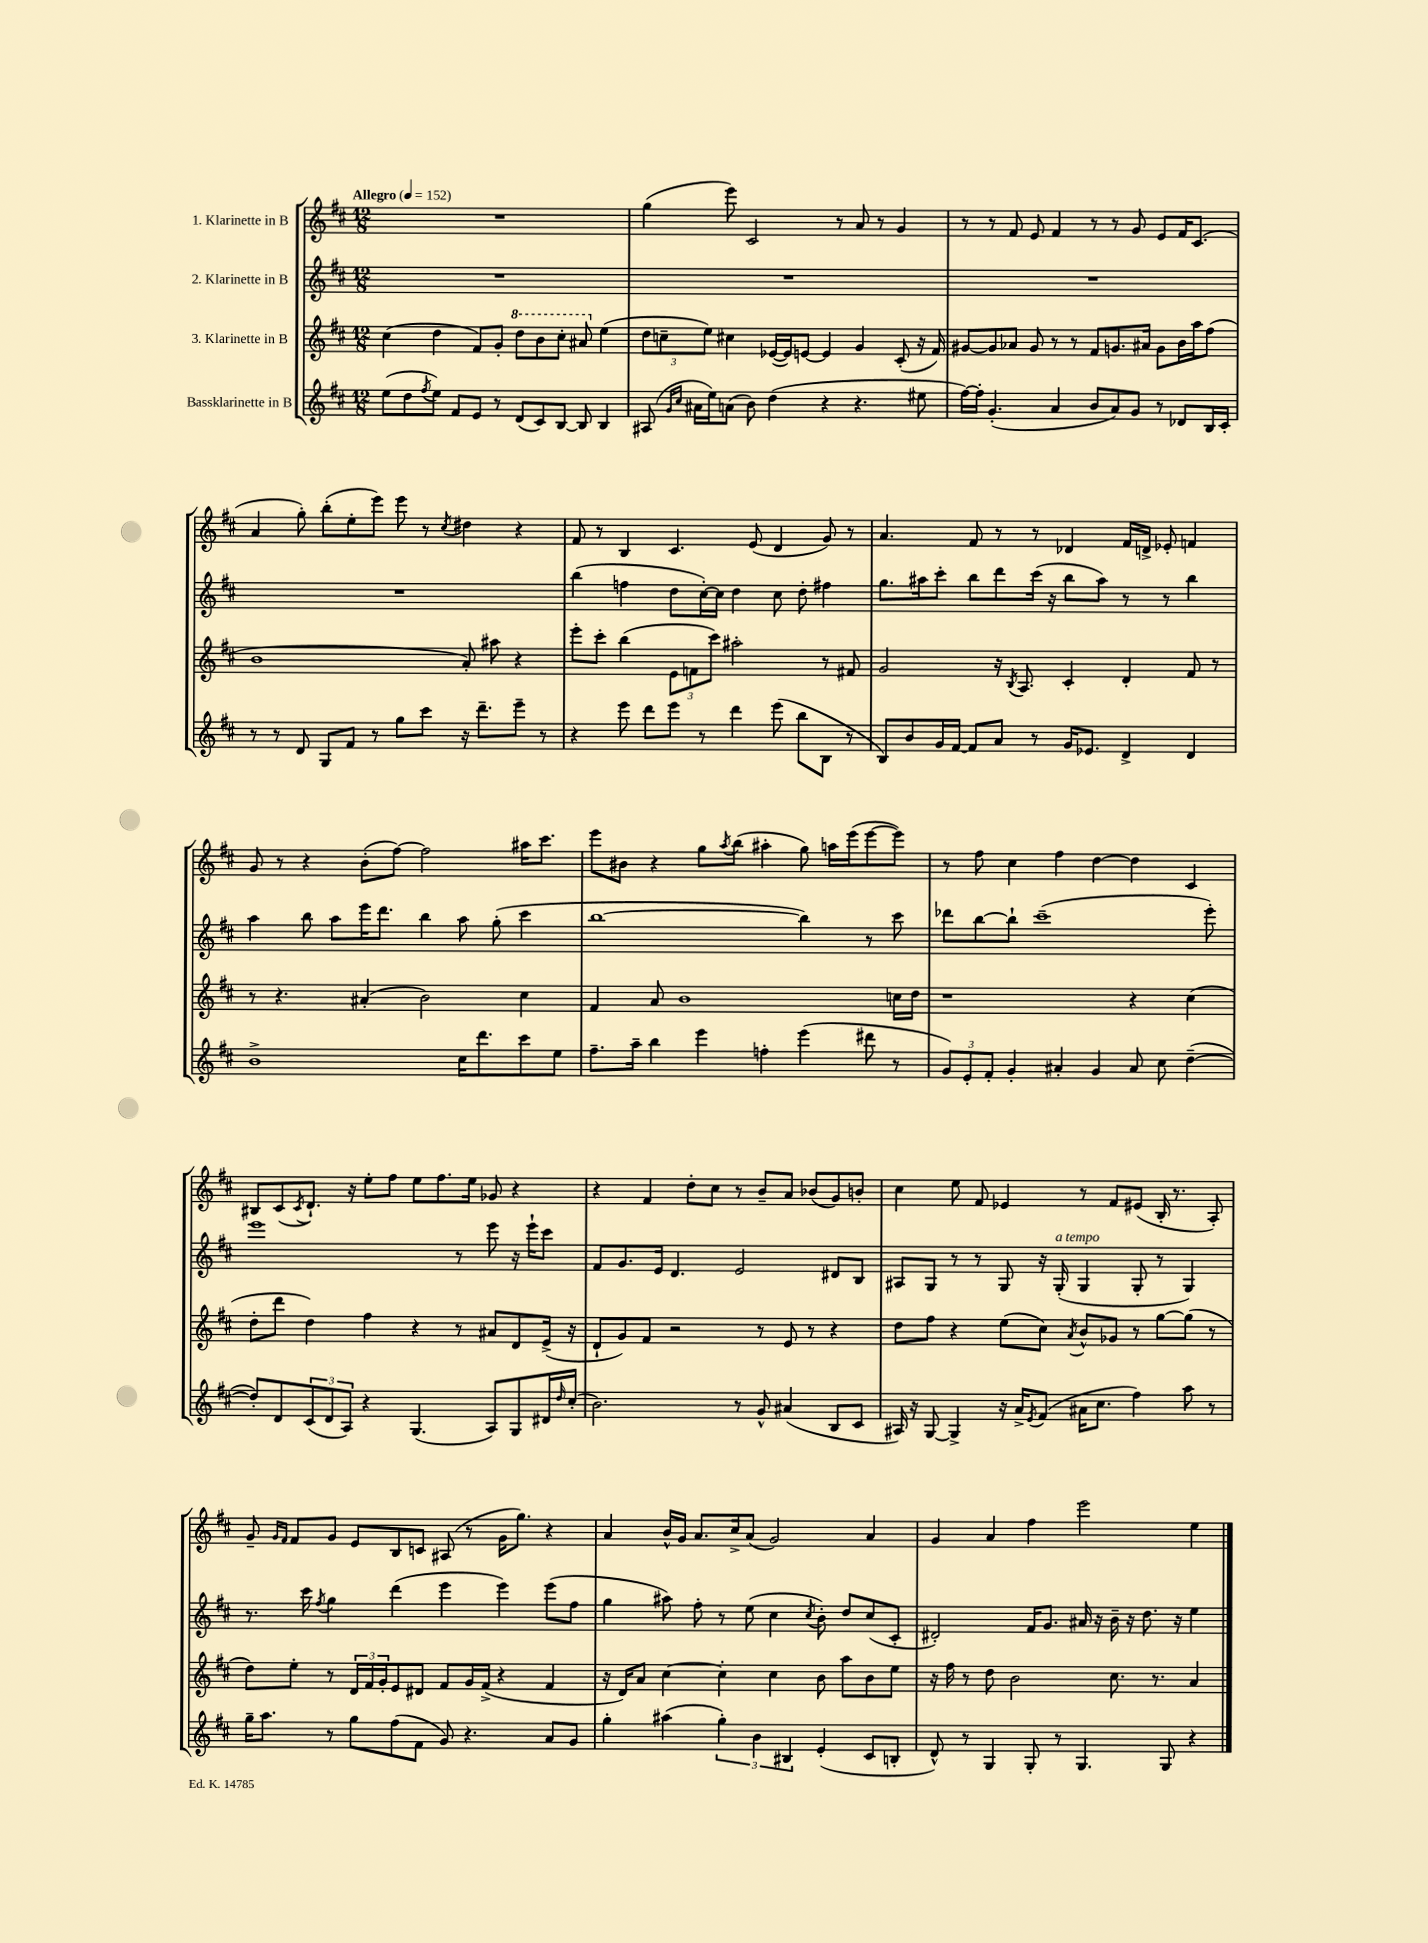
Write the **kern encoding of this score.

**kern	**kern	**kern	**kern
*staff4	*staff3	*staff2	*staff1
*clefG2	*clefG2	*clefG2	*clefG2
*k[f#c#]	*k[f#c#]	*k[f#c#]	*k[f#c#]
*M12/8	*M12/8	*M12/8	*M12/8
*MM152	*MM152	*MM152	*MM152
(8ee\L	(4cc#\	1.r	1.r
8dd\	.	.	.
8qff#/	.	.	.
8ee\J)	4dd\	.	.
8f#/L	.	.	.
8e/J	8f#/L)	.	.
8r	8g'/J	.	.
(8d/L	8ddd\L	.	.
8c#/)	8bb\	.	.
[8B/J	8ccc#'\J	.	.
8B/]	8aa#/	.	.
4B/	(4ee\	.	.
=	=	=	=
(8A#/	12dd\L	1.r	(4gg\
.	12cc~\	.	.
16qqg/LL	.	.	.
16qqcc#/JJ	.	.	.
16a#\LL	.	.	.
.	12ee\J)	.	.
16ee\J)	.	.	.
(8a\J	4cc#\	.	8eee\)
8b\)	.	.	2c#/
(4dd\	([16e-/LL	.	.
.	16e-/]J)	.	.
.	[8e/J	.	.
4r	4e/]	.	.
.	.	.	8r
4.r	4g/	.	8a/
.	.	.	8r
.	(8c#'/	.	4g/
8ee#\	16r	.	.
.	16f#/)	.	.
=	=	=	=
[16ff#\LL)	[8g#/L	1.r	8r
16ff#'\]JJ	.	.	.
(4.g'/	8g#/]	.	8r
.	8a-/J	.	8f#/
.	8g#/	.	8e/
4a/	8r	.	4f#/
.	8r	.	.
8b/L	8f#/L	.	8r
8a/)	8.g/	.	8r
8g/J	.	.	8g/
.	16a#/Jk	.	.
8r	8g\L	.	8e/L
8d-/L	16b\L	.	16f#/K
.	16aa\J	.	(8.c#/J
16B/L	(8ff#\J	.	.
16c#'/JJ	.	.	.
=	=	=	=
8r	1b	1.r	4a/
8r	.	.	.
8d/	.	.	8gg'\)
8G/L	.	.	(8bb'\L
8f#/J	.	.	8ee'\
8r	.	.	8eee\J)
8gg\L	.	.	8eee\
8ccc#\J	.	.	8r
.	.	.	8qcc#/
16r	8a'/)	.	4dd#\
8.ddd~\L	.	.	.
.	8aa#\	.	.
8eee~\J	4r	.	4r
8r	.	.	.
=	=	=	=
4r	8eee'\L	(4bb\	8f#/
.	8ccc#'\J	.	8r
8eee\	(4bb\	4ff\	4B/
8ddd\L	.	.	.
8eee\J	12e\L	8dd\L	4.c#/
.	12f\	.	.
8r	.	[16cc#'\L)	.
.	12ccc#\J)	.	.
.	.	16cc#\]JJ	.
4ddd\	2aa#'\	4dd\	.
.	.	.	(8e/
(8eee\	.	8cc#\	4d/
8bb\L	.	8dd'\	.
8B\J	8r	4ff#\	8g/)
8r	8f#/	.	8r
=	=	=	=
8B/L)	2g/	8.gg\L	4.a/
8b/	.	.	.
.	.	16aa#\k	.
16g/L	.	8ccc#'\J	.
[16f#/JJ	.	.	.
8f#/]L	.	8bb\L	8f#/
8a/J	16r	8ddd\	8r
.	8qB/	.	.
.	8.A/	.	.
8r	.	(16ccc#\Jk	8r
.	.	16r	.
16g/LK	4c#'/	8bb\L	4d-/
8.e-/J	.	.	.
.	.	8aa#\J)	.
4d^/	4d'/	8r	16f#/LL
.	.	.	16d^/JJ
.	.	8r	8e-'/
4d/	8f#/	4bb\	4f/
.	8r	.	.
=	=	=	=
1b^	8r	4aa\	8g/
.	4.r	.	8r
.	.	8bb\	4r
.	.	8aa\L	.
.	(4a#'/	16eee\K	(8b'\L
.	.	8.ddd\J	.
.	.	.	[8ff#\J)
.	2b\)	4bb\	2ff#\]
16cc#\LK	.	8aa\	.
8.ddd\	.	.	.
.	.	(8gg'\	.
8ccc#\	4cc#\	4ccc#\	16aa#\LK
.	.	.	8.ccc#\J
8ee\J	.	.	.
=	=	=	=
8.ff#~\L	4f#/	[1bb	8eee\L
.	.	.	8b#\J
16aa~\Jk	.	.	.
4bb\	8a/	.	4r
.	1b	.	.
4eee\	.	.	8gg\L
.	.	.	8qaa/
.	.	.	(8bb\J
4ff'\	.	.	4aa#'\
(4eee\	.	4bb\])	8gg\)
.	.	.	16aa\LL
.	.	.	(16eee\J
8ddd#\	.	8r	[8eee\
8r	16cc\LL	8ccc#\	8eee\]J)
.	16dd\JJ	.	.
=	=	=	=
12g/L)	1r	8ddd-\L	8r
12e'/	.	.	.
.	.	[8bb\	8ff#\
12f#'/J	.	.	.
4g'/	.	8bb`\]J	4cc#\
.	.	(1ccc#~	.
4a#'/	.	.	4ff#\
4g/	.	.	[4dd\
8a#/	4r	.	4dd\]
8cc#\	.	.	.
([4dd~\	(4cc#\	.	4c#/
.	.	8eee'\)	.
=	=	=	=
8dd'/]L)	8dd'\L	1eee	8B#/L
8d/	8ddd\J	.	(8c#/
.	.	.	8qc#/
(12c#/	4dd\)	.	8.d`/J)
12d/	.	.	.
12A/J)	.	.	.
.	.	.	16r
4r	4ff#\	.	8ee'\L
.	.	.	8ff#\J
(4.G/	4r	.	8ee\L
.	.	.	8.ff#\
.	8r	8r	.
.	.	.	16ee\Jk
8A/L)	8a#/L	8eee\	8g-/
8G/	8d/	16r	4r
.	.	16eee`\LK	.
16d#/L	(16e^/Jk	8ccc#\J	.
16qqdd/	.	.	.
(16cc#'/JJ	16r	.	.
=	=	=	=
2.b\)	8d`/L	8f#/L	4r
.	8g/)	8.g/	.
.	8f#/J	.	4f#/
.	.	16e/Jk	.
.	2r	4.d/	.
.	.	.	8dd'\L
.	.	.	8cc#\J
8r	.	2e/	8r
8g^^/	8r	.	8b~/L
(4a#/	8e/	.	8a/J
.	8r	.	(8b-/L
8B/L	4r	8d#/L	8g/)
8c#/J	.	8B/J	8b'/J
=	=	=	=
16A#/)	8dd\L	8A#/L	4cc#\
16r	.	.	.
[8G/	8ff#\J	8G/J	.
4G^/]	4r	8r	8ee\
.	.	8r	8f#/
16r	(8ee\L	8G/	4e-/
16a^/LK	.	.	.
8qe/	.	.	.
(8f#/J	8cc#\J)	16r	.
.	.	(16G'/	.
.	8qa/	.	.
16a#\LK	8b^^/L	4G/	8r
8.cc#\J	.	.	.
.	8g-/J	.	8f#/L
4ff#\)	8r	8G'/	(8e#/J
.	[8gg\L	8r	16B'/
.	.	.	8.r
8aa\	(8gg\]J	4G/)	.
8r	8r	.	8A'/)
=	=	=	=
16gg~\LK	8dd\L)	8.r	8g~/
8.aa\J	.	.	.
.	.	.	16qqg/LL
.	.	.	16qqf#/JJ
.	8ee'\J	.	8f#/L
.	.	16ccc#\	.
.	.	8qff#/	.
8r	8r	4gg\	8g/J
8gg\L	24d/LL	.	8e/L
.	24f#/	.	.
.	24g'/J	.	.
(8ff#\	8e/	(4ddd\	8B/
8f#\J	8d#/J	.	8c/J
8g/)	8f#/L	4eee\	(8A#/
4.r	16g/L	.	8r
.	(16f#^/JJ	.	.
.	4r	4eee\)	16g\LK
.	.	.	8.gg\J)
8a/L	4f#/	(8eee\L	4r
8g/J	.	8ff#\J	.
=	=	=	=
4gg'\	16r	4gg\	4a/
.	16d/LK)	.	.
.	8a/J	.	.
(4aa#\	[4cc#\	8aa#\)	16b^^/LL
.	.	.	16g/JJ
.	.	8ff#'\	8.a/L
6gg'\)	4cc#'\]	8r	.
.	.	.	16cc#^/k
.	.	(8ee\	(8a/J
6b\	.	.	.
.	4cc#\	4cc#\	2g/)
6B#/	.	.	.
.	.	8qcc#/	.
(4e'/	8b\	8b'\)	.
.	8aa\L	8dd/L	.
8c#/L	8b\	(8cc#/	4a/
8B'/J	8ee\J	8c#'/J	.
=	=	=	=
8d^^/)	16r	2d#'/)	4g/
.	16ff#\	.	.
8r	8r	.	.
4G/	8dd\	.	4a/
.	2b\	.	.
8G'/	.	16f#/LK	4ff#\
.	.	8.g/J	.
8r	.	.	.
4.G/	.	16a#/	2eee\
.	.	16r	.
.	8.cc#\	16b~\	.
.	.	16r	.
.	.	8.dd\	.
.	8.r	.	.
8G/	.	.	.
.	.	16r	.
4r	4a/	4ee\	4ee\
==	==	==	==
*-	*-	*-	*-
